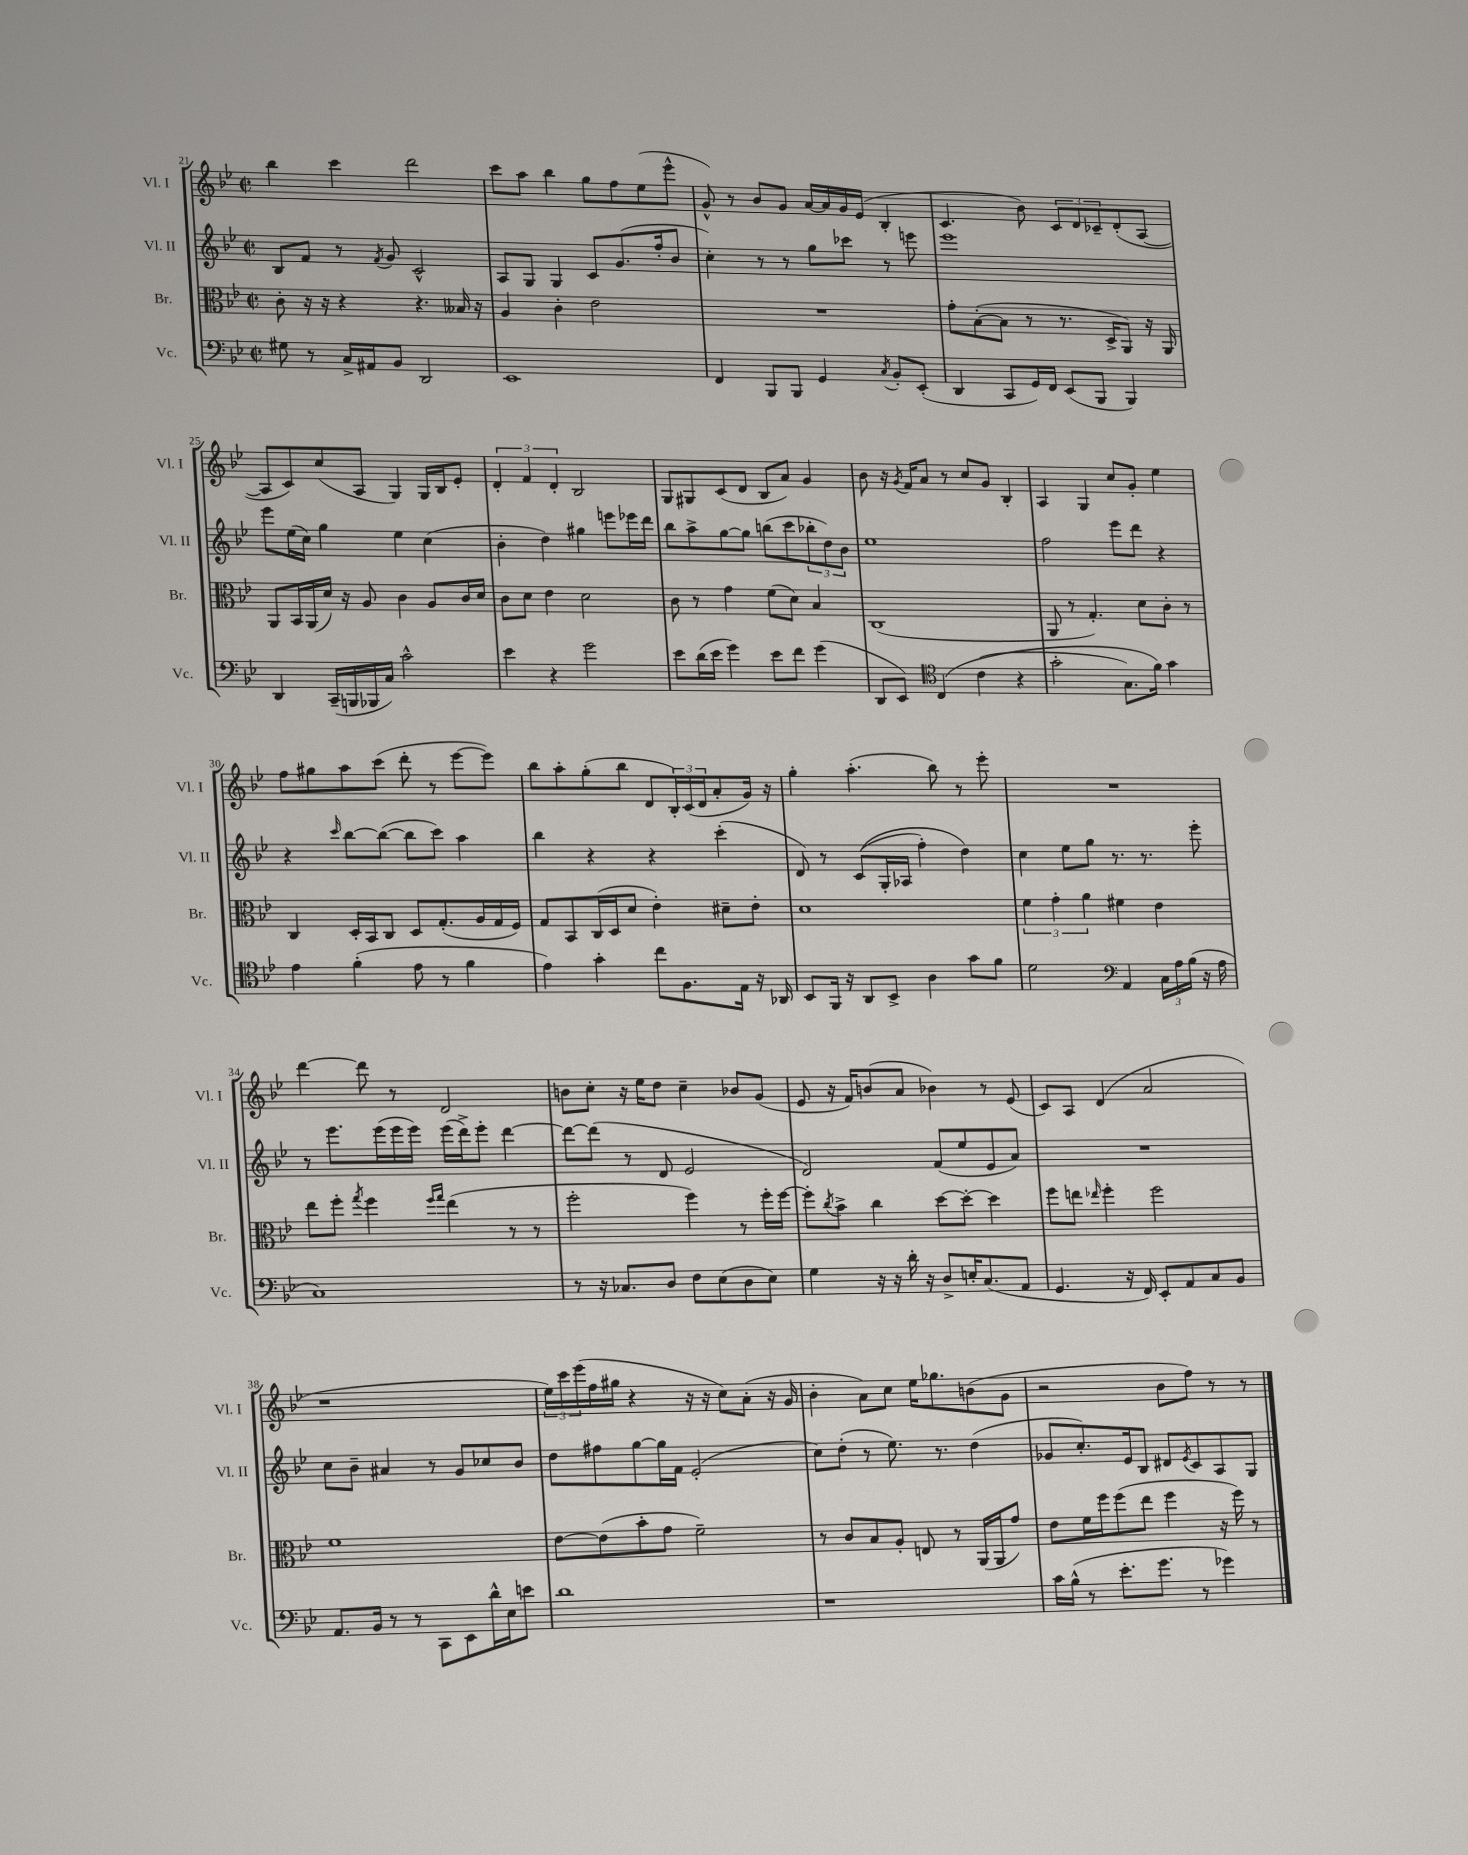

**kern	**kern	**kern	**kern
*staff4	*staff3	*staff2	*staff1
*clefF4	*clefC3	*clefG2	*clefG2
*k[b-e-]	*k[b-e-]	*k[b-e-]	*k[b-e-]
*M2/2	*M2/2	*M2/2	*M2/2
*met(c|)	*met(c|)	*met(c|)	*met(c|)
8G#	8c'	8B-	4bb-
8r	16r	8f	.
.	16r	.	.
16C^	4r	8r	4ccc
16AA#	.	.	.
.	.	8qf	.
8BB-	.	8g	.
2DD	4.r	2c^^	2ddd
.	16B--	.	.
.	16r	.	.
=	=	=	=
1EE-	4A	8A	8ccc
.	.	8G	8aa
.	4c'	4G	4bb-
.	2e-	8c	8gg
.	.	(8.g	8ff
.	.	.	(8ee-
.	.	16ff'	.
.	.	8b-	8eee-^^
=	=	=	=
4FF	1r	4cc')	8g^^)
.	.	.	8r
8BBB-	.	8r	8b-
8BBB-	.	8r	8g
4GG	.	8gg	[16a
.	.	.	16a]
.	.	8ccc-	16g
.	.	.	(16e-
8qC	.	.	.
8BB-'	.	8r	4B-'
(8EE-'	.	8eee	.
=	=	=	=
4DD	8g'	1eee-	4.c
.	([8B-'	.	.
8CC	8B-]	.	.
16GG)	8r	.	8b-)
16FF	.	.	.
(8EE-	8.r	.	12c
.	.	.	12d
8BBB-	.	.	.
.	.	.	12c-~
.	16D^	.	.
4BBB-)	8AA)	.	(8d'
.	16r	.	[8A
.	16AA	.	.
=	=	=	=
4DD	8AA	8eee-	8A]
.	16BB-	(16ee-	8c)
.	(16AA	16cc)	.
(16CC~	16d)	4gg	(8cc
16BBB	16r	.	.
16BBB-	8A	.	8A
16C)	.	.	.
2c^^	4c	4ee-	4G)
.	8A	(4cc	16G
.	.	.	16B-
.	16c	.	8e-'
.	16d	.	.
=	=	=	=
4e-	8c	4b-'	6d'
.	8d	.	.
.	.	.	6f
4r	4e-	4dd)	.
.	.	.	6d'
2g	2d	4gg#	2B-
.	.	8eee	.
.	.	16eee-	.
.	.	16ddd	.
=	=	=	=
8e-	8c	8bb-	8G
(16d	8r	8aa^	8G#
16e-	.	.	.
4g)	4g	[8gg	(8c
.	.	8gg]	8d
8e-	(8f	(8bb	8B-
8f	8d)	8ccc	8a)
(4g	4B-	12bb-'	4g
.	.	12dd)	.
.	.	12b-	.
=	=	=	=
8DD	(1C	1ee-	8b-
8EE-)	.	.	16r
.	.	.	8qg
.	.	.	16f
*clefC4	*	*	*
&(4C	.	.	8a
.	.	.	8r
(4c	.	.	8cc
.	.	.	8g
4r	.	.	4B-'
=	=	=	=
2g'	8AA	2ff	4A
.	8r	.	.
.	4.G')	.	4G
8.G)	.	8eee-	8cc
.	8d	8ddd	8g'
16f&)	.	.	.
4g	8c'	4r	4ee-
.	8r	.	.
=	=	=	=
4e-	4C	4r	8ff
.	.	.	8gg#
.	.	16qqccc	.
(4f'	16D'	[8bb-	8aa
.	16BB-	.	.
.	8C	(8bb-_	(8ccc
8e-	8D	8bb-]	8ddd'
8r	(8.G'	8ccc)	8r
4f	.	4aa	[8eee-
.	16A	.	.
.	16G	.	8eee-])
.	16F)	.	.
=	=	=	=
4e-)	8G	4bb-	8bb-
.	8BB-	.	8aa'
4g'	(16C	4r	(8gg'
.	16D	.	.
.	8d	.	8bb-
8cc	4e-')	4r	8d
8.F	.	.	24B-')
.	.	.	(24c
.	.	.	24d
.	8d#~	(4ccc'	8a'
16E-	.	.	.
16r	8e-'	.	16g)
16AA-	.	.	16r
=	=	=	=
8BB-	1d	8d)	4gg'
16FF	.	8r	.
16r	.	.	.
8AA	.	&((8c	(4.aa'
8BB-^	.	16G'	.
.	.	16A-	.
4A	.	4ff')	.
.	.	.	8bb-)
8g	.	4dd&)	8r
8f	.	.	8eee-'
=	=	=	=
2d	6f	4cc	1r
.	6g'	.	.
.	.	8ee-	.
.	6a	.	.
.	.	8gg	.
*clefF4	*	*	*
4AA	4f#	8.r	.
.	.	8.r	.
24C	4e-	.	.
24A	.	.	.
(24B-	.	.	.
16r	.	8eee-'	.
16A	.	.	.
=	=	=	=
1C)	8ee-	8r	[4ddd
.	8ff'	8.eee-	.
.	8qgg	.	.
.	4ff	.	8ddd]
.	.	(16eee-	.
.	.	16eee-	8r
.	.	16eee-)	.
.	16qqff	.	.
.	16qqgg	.	.
.	(4ee-	(16eee-	2d
.	.	16ddd^)	.
.	.	8eee-'	.
.	8r	[4ddd	.
.	8r	.	.
=	=	=	=
8r	2ff'	8ddd_	8b
16r	.	(8ddd]	8cc'
8.C-	.	.	.
.	.	8r	16r
.	.	.	16ee-
8D	.	8d	8dd
8F	4ff)	2e-	4cc~
(8E-	.	.	.
8D	8r	.	8b-
8E-)	16ff'	.	(8g
.	[16ff	.	.
=	=	=	=
4G	8ff']	2d)	8e-
.	8qcc	.	.
.	8b-^	.	16r
.	.	.	16f)
16r	4cc	.	(8b
16r	.	.	.
16d'	.	.	8a
16r	.	.	.
8D^	[8dd	(8f	4b-)
16E'	8dd'_	8ee-	.
(8.C	.	.	.
.	4dd]	8e-	8r
8AA	.	8a)	(8e-
=	=	=	=
4.GG	8ff	1r	8c)
.	8ee	.	8A
.	16qqee-	.	.
.	4ff'	.	(4d
16r	.	.	.
16FF)	.	.	.
8EE-'	2ff	.	2a
8AA	.	.	.
8C	.	.	.
8BB-	.	.	.
=	=	=	=
8.AA	1f	8cc	1r
.	.	8b-~	.
16BB-	.	.	.
8r	.	4a#	.
8r	.	.	.
8CC	.	8r	.
8EE-	.	8g	.
16d^^	.	8cc-	.
16E-	.	.	.
8e	.	8b-	.
=	=	=	=
1d	[8e-	8dd	24ee-)
.	.	.	24ccc
.	.	.	(24eee-
.	(8e-]	8ff#	16ff
.	.	.	16gg#
.	8b-'	[8gg	4r
.	8g	16gg]	.
.	.	16f	.
.	2f~)	(2e-'	16r
.	.	.	16r
.	.	.	8cc)
.	.	.	(8a'
.	.	.	16r
.	.	.	16g
=	=	=	=
1r	8r	8cc)	4b-'
.	8c	(8dd'	.
.	8B-	8r	8a)
.	8A'	8.ee-)	8cc
.	8E	.	16ee-
.	.	8.r	8.gg-
.	8r	.	.
.	(16AA	(4dd	(8b
.	16AA	.	.
.	8g)	.	8g
=	=	=	=
16c	8e-	8g-	2r
(16B-^^	.	.	.
8r	16f	8.cc')	.
.	16ff	.	.
8.e-'	(8ff	.	.
.	.	16e-	.
.	8ee-	8B-	.
8.g	.	.	.
.	4ff	8d#	8b-
.	.	8qe-	.
8r	.	8c	8ff)
4g-)	16r	8A	8r
.	16ff)	.	.
.	8r	8G	8r
==	==	==	==
*-	*-	*-	*-
